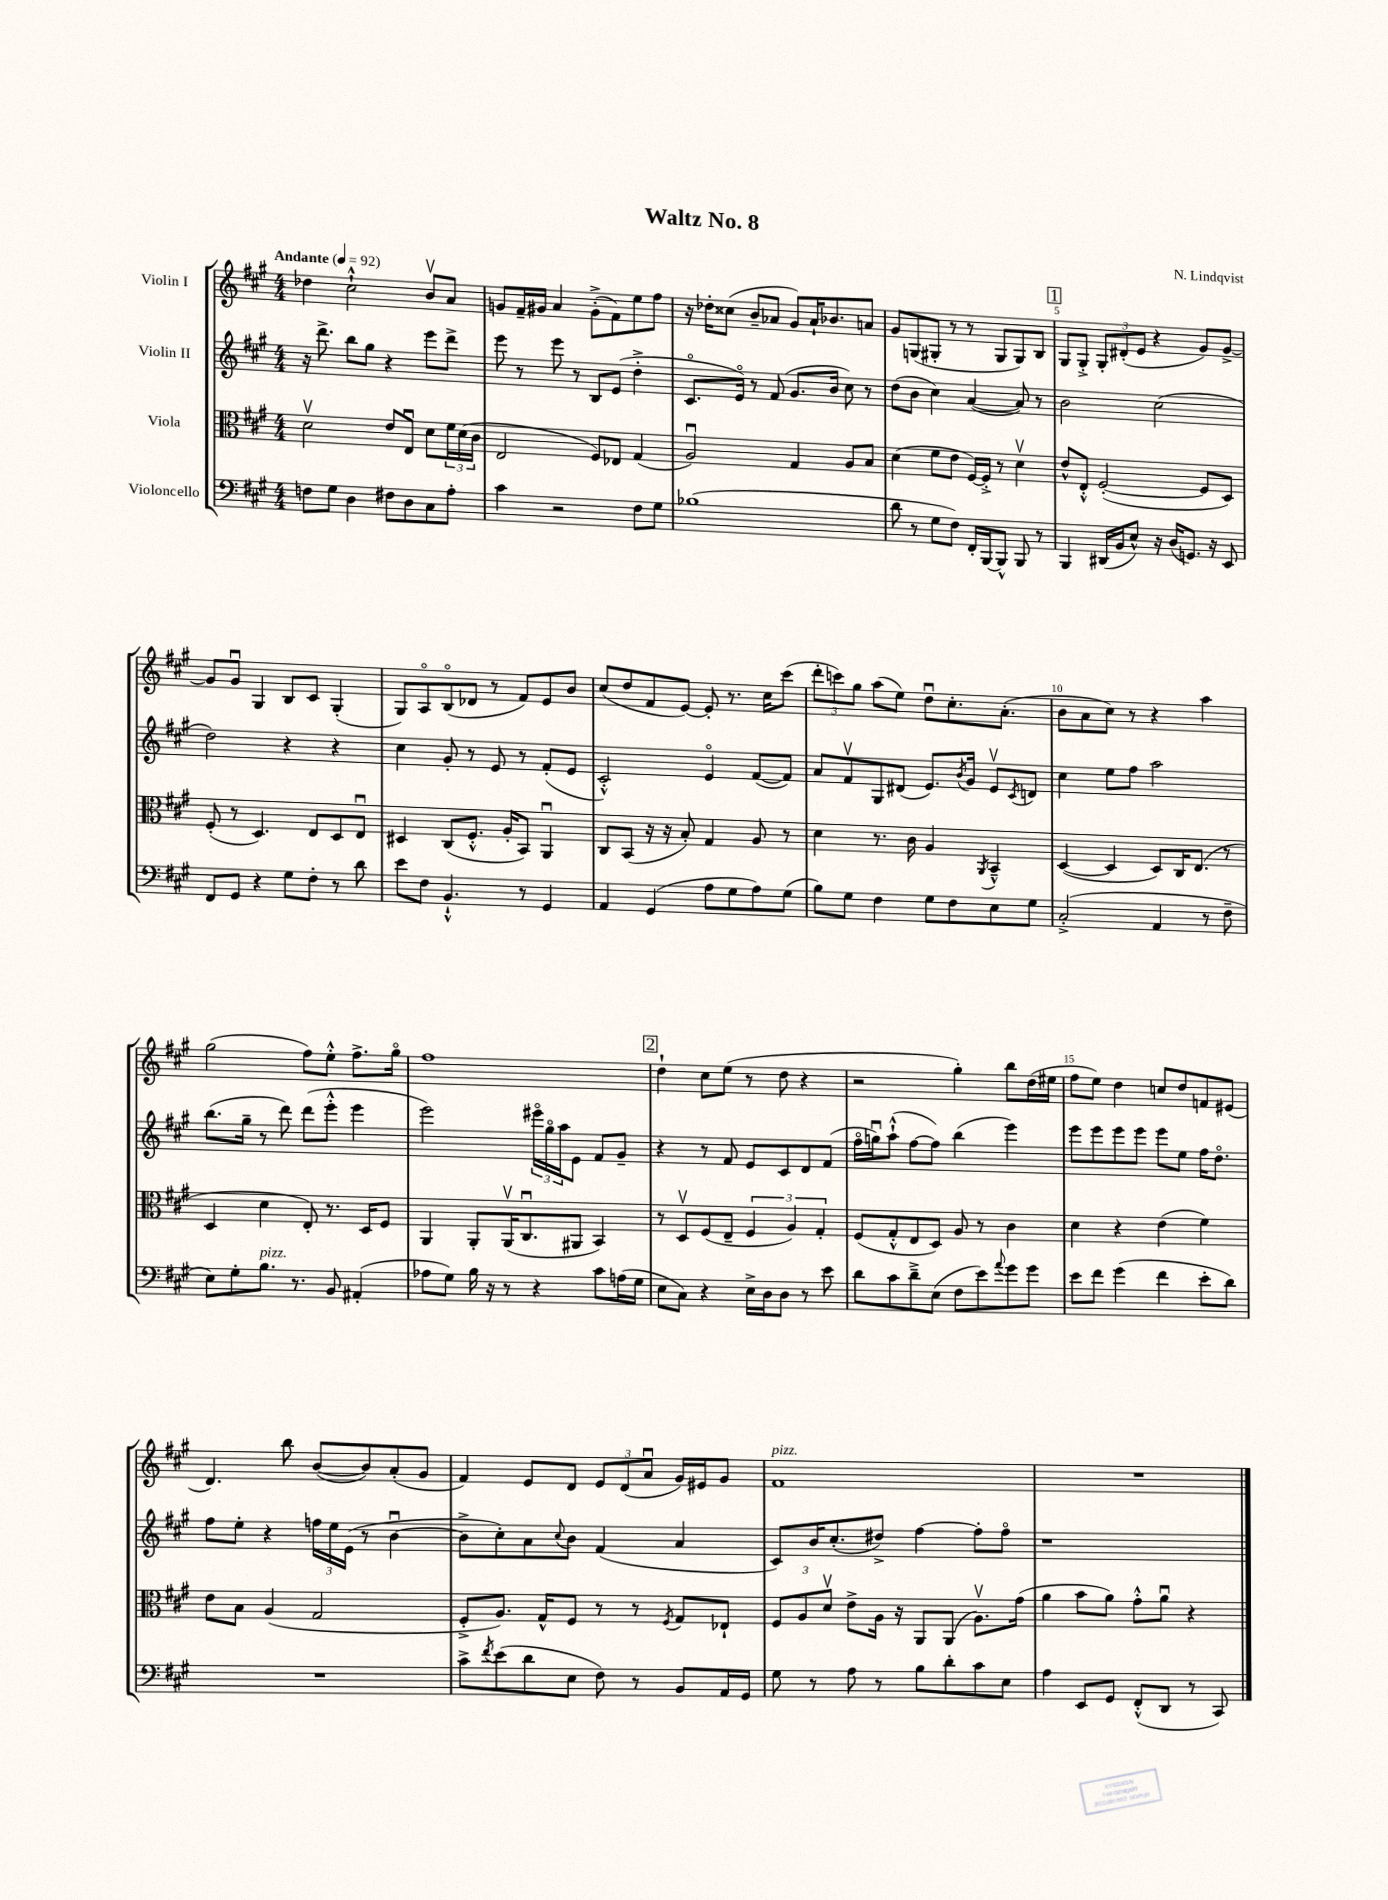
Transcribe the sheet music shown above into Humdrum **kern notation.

**kern	**kern	**kern	**kern
*part4	*part3	*part2	*part1
*staff4	*staff3	*staff2	*staff1
*I"Violoncello	*I"Viola	*I"Violin II	*I"Violin I
*clefF4	*clefC3	*clefG2	*clefG2
*k[f#c#g#]	*k[f#c#g#]	*k[f#c#g#]	*k[f#c#g#]
*M4/4	*M4/4	*M4/4	*M4/4
*MM92	*MM92	*MM92	*MM92
=1	=1	=1	=1
!	!	!	!LO:TX:a:B:t=Andante
8Fn\L	2dv\	16r	4dd-X\
.	.	8.ddd^\	.
8G#\J	.	.	.
4D\	.	8bb\L	2cc#`^^\
.	.	8gg#\J	.
8F#X\L	8e/L	4r	.
8D\	8Eu/J	.	.
8C#\	8d\L	8eee\L	8bv/L
8A'\J	24f#\L	8ddd^\J	8a/J
.	(24d\	.	.
.	24c#\JJ	.	.
=2	=2	=2	=2
4c#\	2E/	8eee\	8gn/L
.	.	8r	16f#~/L
.	.	.	16g#X/JJ
2r	.	8eee\	4a/
.	.	8r	.
.	8F#/L)	8B/L	(8g#'^\L
.	8E-X/J	(8e/J	8f#\)
8F#\L	(4G#/	4dd'^\	8ee\
8G#\J	.	.	8ff#\J
=3	=3	=3	=3
(1B-X	2Au/)	8.c#/L	16r
.	.	.	16dd-X'\KL
.	.	.	(8cc##X\J
.	.	16e/Jk)	.
.	.	8r	8b~/L
.	.	(8f#/	8a-X/J
.	4G#/	8.g#/L	8g#/L)
.	.	.	16a-`/K
.	.	16b/Jk	8.b-X/
.	8A/L	8cc#\)	.
.	8B/J	8r	8an/J
=4	=4	=4	=4
8d\	(4d\	(8dd\L	8g#/L
8r	.	8b\J	(8Gn/
8G#\L	8f#\L	4cc#\)	8G#X'/J
8F#\J)	8e\J	.	8r
16FF#'/LL	[16F#/LL)	([4a/	8r
[16BBB/J	16F#'^/JJ]	.	.
8BBB^^/J]	8r	.	8G#/L
8BBB/	4dv\	8a/])	8G#/)
8r	.	8r	8B/J
!!LO:REH:place=s1:t=1
=5	=5	=5	=5
4BBB/	8e^^/L	2b\	8G#/L
.	8E'^^/J	.	8G#'^/J
(16DD#X/LL	([2F#'/	.	12G#'/L
16BB/J	.	.	.
.	.	.	(12d#X'/
8E^^/J)	.	.	.
.	.	.	12e/J
16r	.	(2cc#\	4r
(16D/KL	.	.	.
8.GGn/J)	.	.	.
.	8F#/L]	.	8g#/L)
16r	.	.	.
8EE/	8D/J)	.	[8g#^/J
!!LO:LB:g=z
=6	=6	=6	=6
8FF#/L	(8F#'/	2dd\)	8g#/L]
8GG#/J	8r	.	8g#u/J
4r	4.D/)	.	4G#/
8G#\L	.	4r	8B/L
8F#'\J	8E/L	.	8c#/J
8r	8D/	4r	(4G#'/
8d\	8Eu/J	.	.
=7	=7	=7	=7
8e\L	4D#X/	4cc#\	8G#/L)
8F#\J	.	.	8A/
4.BB`^^/	(8C#/L	8g#'/	(8B/
.	8.F#'^^/J	8r	8d-X/J
.	.	8e/	8r
.	16A'/KL	.	.
8r	8BB/J)	8r	8f#/L)
4GG#/	4AAu/	(8f#'/L	8e/
.	.	8e/J	8b/J
=8	=8	=8	=8
4AA/	8C#/L	2c#'^^/)	(8cc#/L
.	(8BB/J	.	8dd/
(4GG#/	16r	.	8f#/
.	16r	.	.
.	8B'/)	.	[8e/J)
8A\L	4G#/	4e/	8e'/]
8G#\	.	.	8.r
8A\)	8A/	([8f#/L	.
.	.	.	16cc#\KL
(8G#\J	8r	8f#/J])	(8ccc#\J
=9	=9	=9	=9
8B\L)	4d\	8a/L	12ddd'\L
.	.	.	12cccn\)
8G#\J	.	8f#v/	.
.	.	.	12gg#\J
4F#\	8.r	8G#/	(8aa\L
.	.	(8d#X/J	8ee\J)
.	16c#\	.	.
8G#\L	4A/	8.e/L)	8ddu\L
8F#\	.	.	8.cc#'\
.	.	8qb/	.
.	.	16g#/Jk	.
.	8qAA/	.	.
8E\	4BB~^^/	8ev/L	.
.	.	.	(8.a'\J
.	.	8qc#/	.
8G#\J	.	8dn/J	.
=10	=10	=10	=10
(2C#'^/	([4D/	4cc#\	8b\L
.	.	.	8a\
.	4D/]	8ee\L	8cc#\J)
.	.	8ff#\J	8r
4AA/	8D/L)	2aa\	4r
.	16C#/K	.	.
.	(8.E/J	.	.
8r	.	.	4aa\
8F#~\	8r	.	.
!!LO:LB:g=z
=11	=11	=11	=11
8E\L)	4D/	(8.bb\L	(2gg#\
8G#'\	.	.	.
.	.	16gg#~\Jk	.
!LO:TX:a:i:t=pizz.	!	!	!
8.B\J	4d\	8r	.
.	.	8ddd\)	.
8.r	.	.	.
.	8E'/)	(8ddd\L	8ff#\L)
8BB/	8.r	8eee'^^\J	8ee'^^\J
(4AA#X'/	.	4eee\	8.ff#^\L
.	16D/KL	.	.
.	8F#/J	.	.
.	.	.	16gg#\Jk
=12	=12	=12	=12
8A-X\L	4AA/	2eee\)	1ff#
8G#\J)	.	.	.
16B\	8AA'/L	.	.
16r	.	.	.
8r	(16AAv/K	.	.
.	8.C#u/	.	.
4r	.	24eee#X\LL	.
.	.	24gg#\	.
.	.	24aa\J	.
.	8AA#X/J	8e\J	.
8c#\L	4BB/)	8f#/L	.
(16An\L	.	8g#~/J	.
16G#\JJ	.	.	.
!!LO:REH:place=s1:t=2
=13	=13	=13	=13
8E\L	8r	4r	4dd`\
8C#\J)	8Dv/L	.	.
4r	(8F#/	8r	8cc#\L
.	8E~/J	8f#/	(8ee\J
16E^\LL	6F#/	8e/L	8r
16D\J	.	.	.
8D\J	.	8c#/	8dd\
.	6A/)	.	.
8r	.	8d/	4r
.	6G#'/	.	.
8e\	.	(8f#/J	.
=14	=14	=14	=14
8d\L	(8F#/L	16ff#\LL	2r
.	.	16ggnu\J)	.
8c#\	8G#'^^/	(8aa`^^\J	.
8d~^\	8E/	[8ff#\L	.
(8E\J	8D/J)	8ff#\J])	.
8F#\L	8A/	(4bb\	4gg#'\)
8e\)	8r	.	.
8qqa/	.	.	.
8g#\	4c#\	4eee\)	8bb\L
8g#\J	.	.	(16dd\L
.	.	.	16ee#X\JJ
=15	=15	=15	=15
8e\L	4d\	8eee\L	8ff#\L
8f#\J	.	8eee\	8ee\J)
(4g#\	4r	8eee\	4dd\
.	.	8eee\J	.
4f#\	(4e\	8eee\L	8ccn/L
.	.	8ee\J	8dd/
8e'\L	4f#\)	16ff#\KL	8fn/
.	.	8.dd\J	.
8d\J)	.	.	(8e#X/J
!!LO:LB:g=z
=16	=16	=16	=16
1r	8e\L	8ff#\L	4.d/)
.	8B\J	8ee'\J	.
.	(4A/	4r	.
.	.	.	8bb\
.	2G#/	24ffn\LL	([8b/L
.	.	24ee\	.
.	.	(24e\JJ	.
.	.	8r	8b/])
.	.	[4bu\	(8a'/
.	.	.	8g#/J
=17	=17	=17	=17
8c#^\L	8F#'^/L	8b^\L]	4f#/)
8qf#/	.	.	.
(8e\	8.A/J)	8cc#'\)	.
8d\	.	8a\	8e/L
.	16G#^^/KL	.	.
.	.	8qqcc#/	.
8E\J	8F#/J	8b\J	8d/J
8F#\)	8r	(4f#/	12e/L
.	.	.	(12d/
8r	8r	.	.
.	.	.	12au/J
.	8qF#/	.	.
8BB/L	8G#/L	4a/	16g#/LL)
.	.	.	16e#X/J
16AA/L	8E-X`/J	.	8g#/J
16GG#/JJ	.	.	.
=18	=18	=18	=18
!	!	!	!LO:TX:a:i:t=pizz.
8G#\	12F#/L	8c#/L)	1f#
.	12A/	.	.
8r	.	16b/K	.
.	12dv/J	.	.
.	.	(8.cc#'/	.
8A\	8e^\L	.	.
8r	16A\Jk	8dd#X^/J)	.
.	16r	.	.
8B\L	8AA/L	[4ff#\	.
8d'\	(8AA/J	.	.
8c#\	8.Av\L)	8ff#'\L]	.
8E\J	.	8ff#\J	.
.	(16g#\Jk	.	.
=19	=19	=19	=19
4A\	4a\	1r	1r
8EE/L	8b\L	.	.
8GG#/J	8a\J)	.	.
(8FF#'^^/L	8g#'^^\L	.	.
8DD/J	8au\J	.	.
8r	4r	.	.
8CC#/)	.	.	.
==	==	==	==
*-	*-	*-	*-
